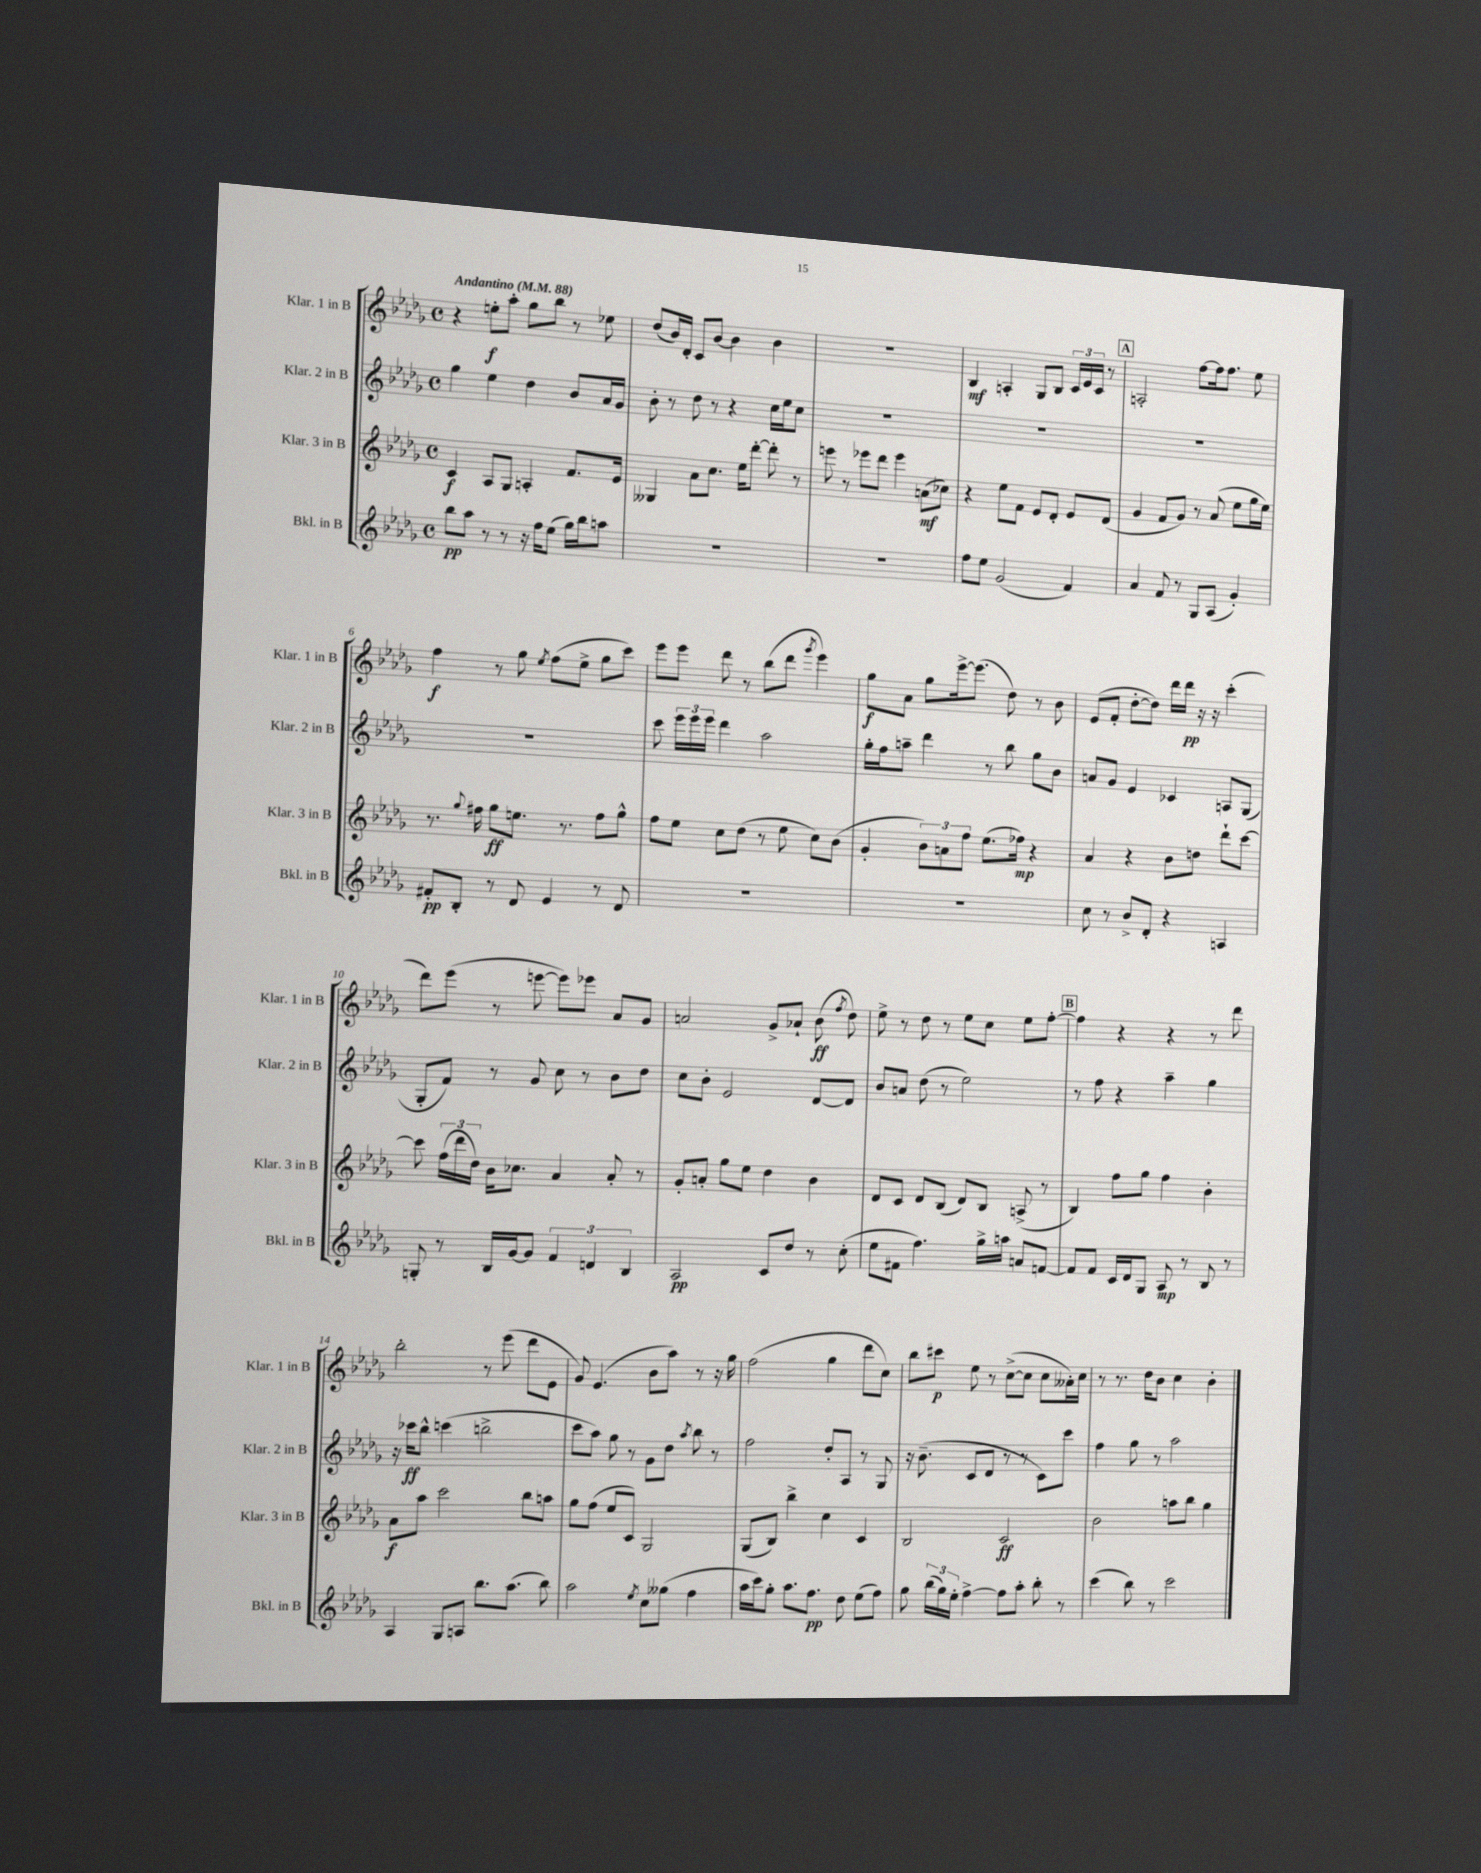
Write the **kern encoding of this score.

**kern	**dynam	**kern	**dynam	**kern	**dynam	**kern	**dynam
*part4	*part4	*part3	*part3	*part2	*part2	*part1	*part1
*staff4	*staff4	*staff3	*staff3	*staff2	*staff2	*staff1	*staff1
*I"Bkl. in B	*	*I"Klar. 3 in B	*	*I"Klar. 2 in B	*	*I"Klar. 1 in B	*
*I'Bkl. in B	*	*I'Klar. 3 in B	*	*I'Klar. 2 in B	*	*I'Klar. 1 in B	*
*clefG2	*	*clefG2	*	*clefG2	*	*clefG2	*
*k[b-e-a-d-g-]	*	*k[b-e-a-d-g-]	*	*k[b-e-a-d-g-]	*	*k[b-e-a-d-g-]	*
*M4/4	*	*M4/4	*	*M4/4	*	*M4/4	*
*met(c)	*	*met(c)	*	*met(c)	*	*met(c)	*
*MM88	*	*MM88	*	*MM88	*	*MM88	*
=1	=1	=1	=1	=1	=1	=1	=1
!	!	!	!	!	!	!LO:TX:a:B:t=Andantino	!
8bb-\L	pp	4c/	f	4gg-\	.	4r	.
8aa-\J	.	.	.	.	.	.	.
8r	.	8A-/L	.	4ee-\	.	8een'\L	f
8r	.	8G-/J	.	.	.	8aa-'\J	.
16r	.	4An'/	.	4dd-\	.	8gg-\L	.
16ff\KL	.	.	.	.	.	.	.
(8ee-\J	.	.	.	.	.	8bb-\J	.
16gg-\LL)	.	8.f/L	.	8b-/L	.	8r	.
16bb-\J	.	.	.	.	.	.	.
8aan\J	.	.	.	16a-/L	.	8ee-X\	.
.	.	16e-/Jk	.	16g-/JJ	.	.	.
=2	=2	=2	=2	=2	=2	=2	=2
1r	.	4G--X/	.	8b-'\	.	(8dd-/L	.
.	.	.	.	8r	.	16b-/L)	.
.	.	.	.	.	.	16d-'/JJ	.
.	.	8a-\L	.	8dd-\	.	8c/L	.
.	.	8.cc\J	.	8r	.	[8b-/J	.
.	.	.	.	4r	.	4b-\]	.
.	.	16ee-\KL	.	.	.	.	.
.	.	[8ddd-'\J	.	.	.	.	.
.	.	8ddd-'\]	.	16cc\LL	.	4b-\	.
.	.	.	.	16ee-\J	.	.	.
.	.	8r	.	8cc\J	.	.	.
=3	=3	=3	=3	=3	=3	=3	=3
1r	.	8eeen\	.	1r	.	1r	.
.	.	8r	.	.	.	.	.
.	.	8eee-X\L	.	.	.	.	.
.	.	8ddd-\J	.	.	.	.	.
.	.	4eee-\	.	.	.	.	.
.	.	(8an\L	mf	.	.	.	.
.	.	8cc-X\J)	.	.	.	.	.
=4	=4	=4	=4	=4	=4	=4	=4
8ff\L	.	4r	.	1r	.	4B-/	mf
8ee-\J	.	.	.	.	.	.	.
(2g-/	.	8ee-\L	.	.	.	4An'/	.
.	.	8f\J	.	.	.	.	.
.	.	8e-/L	.	.	.	8G-/L	.
.	.	8d-'/J	.	.	.	8B-/J	.
4f/)	.	8e-/L	.	.	.	24c/LL	.
.	.	.	.	.	.	24e-/	.
.	.	.	.	.	.	24c/JJ	.
.	.	(8d-/J	.	.	.	8r	.
!!LO:REH:place=s1:t=A
=5	=5	=5	=5	=5	=5	=5	=5
4a-/	.	4g-/	.	1r	.	2An'/	.
8f/	.	8f/L	.	.	.	.	.
8r	.	8g-/J)	.	.	.	.	.
8G-/L	.	8r	.	.	.	[8ff\L	.
(8A-/J	.	(8a-/	.	.	.	16ff\k]	.
.	.	.	.	.	.	8.ff\J	.
4g-'/)	.	8ee-\L	.	.	.	.	.
.	.	16gg-\L	.	.	.	8ee-\	.
.	.	16ee-\JJ)	.	.	.	.	.
!!LO:LB:g=z
=6	=6	=6	=6	=6	=6	=6	=6
8f#X'/L	pp	8.r	.	1r	.	4ff\	f
8B-'/J	.	.	.	.	.	.	.
.	.	8qqgg-/	.	.	.	.	.
.	.	16ff#X\	.	.	.	.	.
8r	.	8gg-\L	ff	.	.	8r	.
8d-/	.	8.een\J	.	.	.	8gg-\	.
.	.	.	.	.	.	8qee-/	.
4e-/	.	.	.	.	.	(8ff\L	.
.	.	8.r	.	.	.	.	.
.	.	.	.	.	.	8ee-^\J	.
8r	.	8ff#\L	.	.	.	8gg-\L	.
8d-/	.	8gg-^^\J	.	.	.	8ccc\J)	.
=7	=7	=7	=7	=7	=7	=7	=7
1r	.	8ff\L	.	8ccc\	.	8eee-\L	.
.	.	8ee-\J	.	24eee-\LL	.	8eee-\J	.
.	.	.	.	24eee-\	.	.	.
.	.	.	.	24eee-\JJ	.	.	.
.	.	8cc\L	.	4ddd-\	.	8ddd-\	.
.	.	(8dd-\J	.	.	.	8r	.
.	.	8r	.	2aa-\	.	(8bb-\L	.
.	.	8ee-\	.	.	.	8ddd-\J	.
.	.	.	.	.	.	8qggg-/	.
.	.	8cc\L)	.	.	.	4eee-\)	.
.	.	(8b-\J	.	.	.	.	.
=8	=8	=8	=8	=8	=8	=8	=8
1r	.	4g-'/	.	16gg-'\LL	.	8gg-\L	f
.	.	.	.	16ff\J	.	.	.
.	.	.	.	8aan~\J	.	8a-\J	.
.	.	12b-\L)	.	4ddd-\	.	8gg-\L	.
.	.	12an\	.	.	.	.	.
.	.	.	.	.	.	[16eee-^\k	.
.	.	12ff\J	.	.	.	.	.
.	.	.	.	.	.	(8.eee-\J]	.
.	.	(8.ee-\L	.	8r	.	.	.
.	.	.	.	8bb-\	.	8dd-\)	.
.	.	16ff-X\Jk)	mp	.	.	.	.
.	.	4r	.	8gg-\L	.	8r	.
.	.	.	.	8b-\J	.	8b-\	.
=9	=9	=9	=9	=9	=9	=9	=9
8cc\	.	4a-/	.	8an/L	.	(8e-/L	.
8r	.	.	.	8g-/J	.	8f'/J	.
8b-^/L	.	4r	.	4e-/	.	[8dd-'\L	.
8d-'/J	.	.	.	.	.	8dd-\J])	.
4r	.	8b-\L	.	4c-X/	.	16ddd-\LL	.
.	.	.	.	.	.	16ddd-\JJ	pp
.	.	8ddn\J	.	.	.	16r	.
.	.	.	.	.	.	16r	.
4An/	.	8ddd-`\L	.	8An/L	.	(4ccc'\	.
.	.	[8ccc\J	.	(8G-/J	.	.	.
!!LO:LB:g=z
=10	=10	=10	=10	=10	=10	=10	=10
8Gn'/	.	8ccc\]	.	8G-'/L	.	8ddd-\L)	.
8r	.	(24ff\LL	.	8f/J)	.	(8eee-\J	.
.	.	24ddd-\	.	.	.	.	.
.	.	24dd-\JJ)	.	.	.	.	.
16B-/LL	.	16b-\KL	.	8r	.	8r	.
[16g-/J	.	8.cc-X\J	.	.	.	.	.
8g-/J]	.	.	.	8g-/	.	[8eeen\	.
6f/	.	4a-/	.	8cc\	.	8eee\L])	.
.	.	.	.	8r	.	8eee-X\J	.
6dn/	.	.	.	.	.	.	.
.	.	8a-'/	.	8b-\L	.	8a-/L	.
6B-/	.	.	.	.	.	.	.
.	.	8r	.	8dd-\J	.	8g-/J	.
=11	=11	=11	=11	=11	=11	=11	=11
2A-/	pp	8g-'/L	.	8cc\L	.	2an/	.
.	.	8an'/J	.	8b-'\J	.	.	.
.	.	8gg-\L	.	2e-/	.	.	.
.	.	8ee-\J	.	.	.	.	.
8c/L	.	4dd-\	.	.	.	8g-^/L	.
8dd-/J	.	.	.	.	.	8a-X`/J	.
8r	.	4b-\	.	[8d-/L	.	(8b-\	ff
.	.	.	.	.	.	8qff/	.
(8cc'\	.	.	.	8d-/J]	.	8dd-\)	.
=12	=12	=12	=12	=12	=12	=12	=12
8ee-\L	.	8d-/L	.	8b-/L	.	8ee-^\	.
8f#X\J	.	8c/J	.	8an/J	.	8r	.
4.ff\)	.	8d-/L	.	(8dd-\	.	8dd-\	.
.	.	(8B-/J	.	8r	.	8r	.
.	.	8d-/L)	.	2ee-\)	.	8ee-\L	.
16gg-^\LL	.	8B-/J	.	.	.	8cc\J	.
16aan\JJ	.	.	.	.	.	.	.
8an/L	.	(8An^/	.	.	.	8ee-\L	.
[8fn/J	.	8r	.	.	.	[8ff'\J	.
!!LO:REH:place=s1:t=B
=13	=13	=13	=13	=13	=13	=13	=13
8f/L]	.	4B-/)	.	8r	.	4ff\]	.
8f/J	.	.	.	8ff\	.	.	.
16c/LL	.	8ff\L	.	4r	.	4r	.
16d-/J	.	.	.	.	.	.	.
8G-/J	.	8gg-\J	.	.	.	.	.
8A-/	mp	4ff\	.	4aa-~\	.	4r	.
8r	.	.	.	.	.	.	.
8B-/	.	4b-'\	.	4gg-\	.	8r	.
8r	.	.	.	.	.	8ddd-\	.
!!LO:LB:g=z
=14	=14	=14	=14	=14	=14	=14	=14
4A-/	.	8a-\L	f	16r	.	2bb-'\	.
.	.	.	.	16ccc-X\KL	ff	.	.
.	.	8aa-\J	.	8bb-^^\J	.	.	.
8G-/L	.	2ccc\	.	(4cccn\	.	.	.
8An/J	.	.	.	.	.	.	.
8.bb-\L	.	.	.	2bbn^\	.	8r	.
.	.	.	.	.	.	(8eee-\	.
(8.aa-\J	.	.	.	.	.	.	.
.	.	8bb-\L	.	.	.	8ddd-\L	.
8bb-\)	.	8aan\J	.	.	.	8e-\J	.
=15	=15	=15	=15	=15	=15	=15	=15
2aa-\	.	8gg-\L	.	8ccc\L	.	8g-/)	.
.	.	(8ff\J	.	8aa-\J)	.	(4.e-/	.
.	.	8ee-/L	.	8gg-\	.	.	.
.	.	8c/J)	.	8r	.	.	.
8qee-/	.	.	.	.	.	.	.
8cc\L	.	2G-/	.	8g-\L	.	8b-\L	.
(8gg--X\J	.	.	.	8dd-\J	.	8aa-\J)	.
.	.	.	.	8qaa-/	.	.	.
4ff\	.	.	.	8bb-\	.	8r	.
.	.	.	.	8r	.	16r	.
.	.	.	.	.	.	16gg-\	.
=16	=16	=16	=16	=16	=16	=16	=16
16aa-\LL	.	(8G-/L	.	2ff\	.	(2ff\	.
16ccc\J)	.	.	.	.	.	.	.
8gg-'\J	.	8B-/J)	.	.	.	.	.
8.aa-\L	.	4bb-^\	.	.	.	.	.
8.ff\J	pp	.	.	.	.	.	.
.	.	4cc\	.	8dd-'/L	.	4gg-\	.
8dd-\	.	.	.	8A-/J	.	.	.
(8ee-\L	.	4c/	.	8r	.	8ddd-\L	.
8ff\J)	.	.	.	8G-/	.	8cc\J)	.
=17	=17	=17	=17	=17	=17	=17	=17
8gg-\	.	2B-/	.	16r	.	8bb-\L	.
.	.	.	.	(8.b-~\	.	.	.
(24bb-\LL	.	.	.	.	.	8ccc#X\J	p
24gg-\)	.	.	.	.	.	.	.
24ee-'\JJ	.	.	.	.	.	.	.
[4ff^\	.	.	.	8c/L	.	8ee-\	.
.	.	.	.	8d-/J	.	8r	.
8ff\L]	.	2c/	ff	8r	.	([8cc^\L	.
8aa-'\J	.	.	.	8r	.	8cc\J]	.
8bb-'\	.	.	.	8c\L)	.	8cc\L	.
8r	.	.	.	8ccc\J	.	16a--X'\L)	.
.	.	.	.	.	.	16cc\JJ	.
=18	=18	=18	=18	=18	=18	=18	=18
(4ccc\	.	2b-\	.	4ff\	.	8r	.
.	.	.	.	.	.	8.r	.
8bb-\)	.	.	.	8gg-\	.	.	.
.	.	.	.	.	.	16dd-\KL	.
8r	.	.	.	8r	.	8b-\J	.
2ccc\	.	8aan\L	.	2aa-\	.	4cc\	.
.	.	8bb-\J	.	.	.	.	.
.	.	4gg-\	.	.	.	4b-'\	.
==	==	==	==	==	==	==	==
*-	*-	*-	*-	*-	*-	*-	*-
